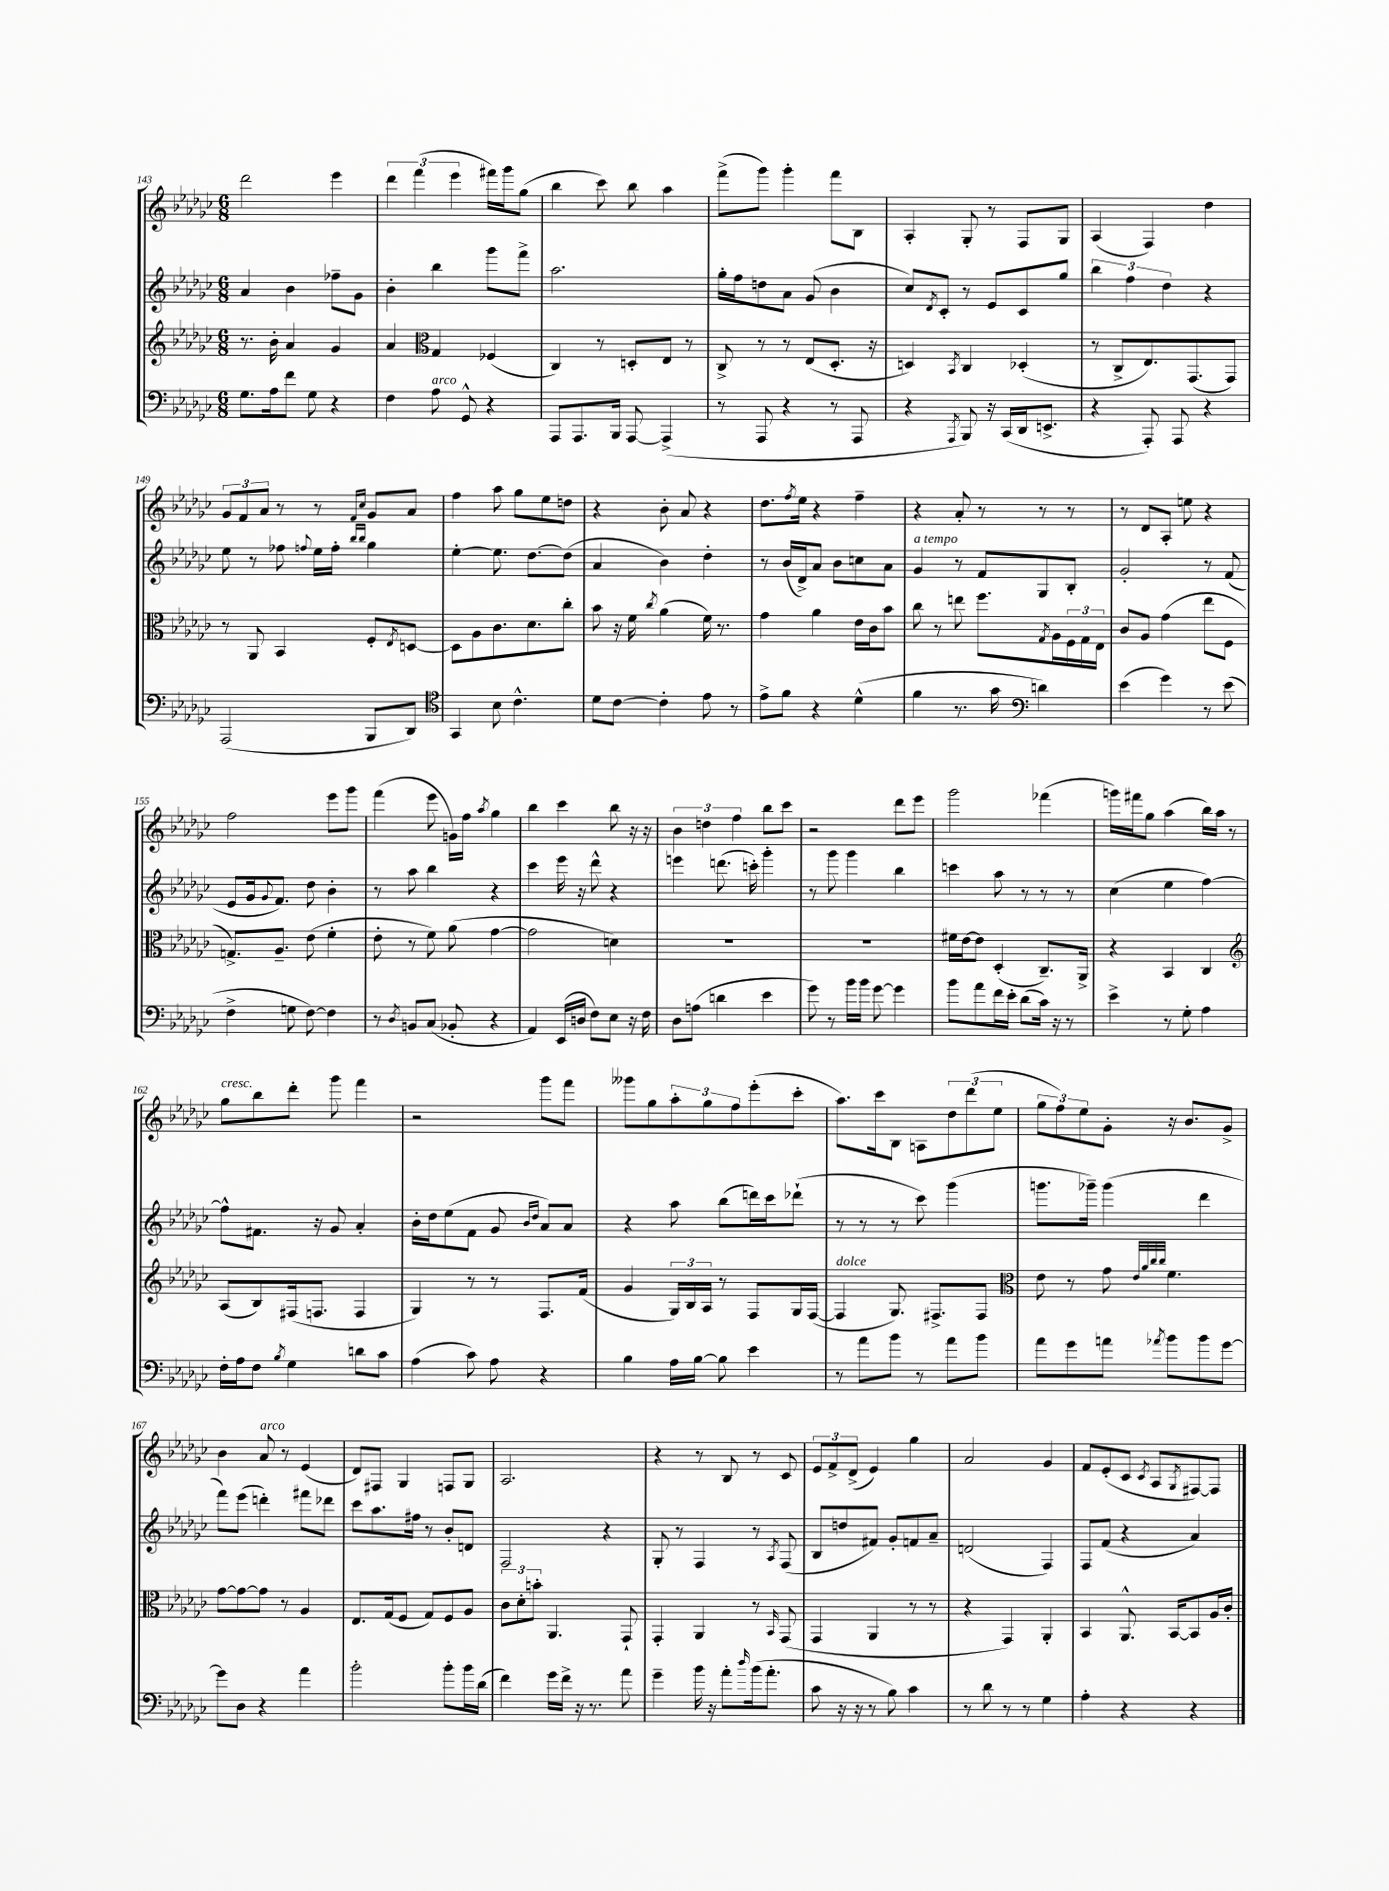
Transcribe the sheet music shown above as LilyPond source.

<<
\new StaffGroup <<
\new Staff = "s0" {
    \clef treble \key ges \major \numericTimeSignature \time 6/8
    des'''2 ees'''4 |
    \tuplet 3/2 { des'''4 f'''4( ees'''4 } fis'''16) ges'''16 ges''8( |
    bes''4 ces'''8) bes''8 aes''4 |
    f'''8->( ges'''8) ges'''4-. f'''8 bes8 |
    aes4-. ges8-. r8 f8 ges8 |
    aes4( f4) des''4 |
    \tuplet 3/2 { ges'8 f'8 aes'8 } r8 r8 \grace { f'16 ces''16 } ges'8 aes'8 |
    f''4 aes''8 ges''8 ees''8 d''8 |
    r4 bes'8-. aes'8 r4 |
    des''8. \acciaccatura { f''8 } ees''16 r4 f''4-- |
    r4 aes'8-. r8 r8 r8 |
    r8 des'8 aes8-. e''8 r4 |
    f''2 ees'''8 ges'''8 |
    f'''4( ees'''8 g'16) f''16 \acciaccatura { aes''8 } ges''4 |
    bes''4 ces'''4 bes''8 r16 r16 |
    \tuplet 3/2 { bes'4 d''4 f''4 } bes''8 ces'''8 |
    r2 des'''8 ees'''8 |
    ges'''2 fes'''4( |
    g'''16) fis'''16 ges''8 aes''4( bes''16) aes''16 r8 |
    ges''8^\markup { \italic "cresc." } bes''8 des'''8-. ges'''8 f'''4 |
    r2 ges'''8 f'''8 |
    geses'''8 ges''8 \tuplet 3/2 { aes''8-. ges''8 f''8 } ees'''8-.( ces'''8-. |
    aes''8.) ces'''16 bes8 a8 \tuplet 3/2 { des''8 des'''8( ees''8 } |
    \tuplet 3/2 { ges''8 f''8) ees''8 } ges'8-. r16 bes'8. ges'8-> |
    bes'4 aes'8^\markup { \italic "arco" } r8 ees'4( |
    des'8) fis8 ges4 f8 ges8 |
    aes2. |
    r4 r8 bes8 r8 ces'8 |
    \tuplet 3/2 { ees'8 f'8-> des'8->( } ees'4) ges''4 |
    aes'2 ges'4 |
    f'8 ees'8-.( ces'8 \acciaccatura { ces'8 } aes8 \acciaccatura { ges8 } fis8~) fis8 \bar "|." |
}
\new Staff = "s1" {
    \clef treble \key ges \major \numericTimeSignature \time 6/8
    aes'4 bes'4 fes''8-- ges'8 |
    bes'4-. bes''4 ges'''8 f'''8-> |
    aes''2. |
    ges''16-. f''16 d''8 aes'8 ges'8( bes'4 |
    ces''8) \acciaccatura { des'8 } ces'8-. r8 ees'8 ces'8 ges''8 |
    \tuplet 3/2 { bes''4 f''4 des''4 } r4 |
    ees''8 r8 fes''8 \appoggiatura { f''8 } ees''16 f''16-. \grace { bes''16 bes''16 } ges''4 |
    ees''4~-. ees''8. des''8.~ des''8( |
    aes'4 bes'4) des''4-. |
    r8 bes'16( des'16->) aes'8 bes'8 c''8 aes'8 |
    ges'4^\markup { \italic "a tempo" } r8 f'8 ges8 bes8-. |
    ges'2-. r8 f'8( |
    ees'8 ges'16 \appoggiatura { ges'8 } f'8.) des''8 bes'4-. |
    r8 aes''8 bes''4 r4 |
    ces'''4 ees'''16 r16 des'''8-^ r4 |
    e'''4 d'''8.( c'''16-.) ges'''4-. |
    r8 ges'''8 ges'''4 bes''4 |
    c'''4 aes''8 r8 r8 r8 |
    ces''4( ees''4 f''4~) |
    f''8-^ fis'8. r16 ges'8 aes'4-. |
    bes'16-. des''16 ees''8( f'8 ges'8 \grace { bes'16 des''16 } aes'8) aes'8 |
    r4 aes''8 bes''8( d'''16) ces'''16 des'''8-!( |
    r8 r8 r8 ces'''8) ges'''4( |
    g'''8. ges'''16--) ges'''4( des'''4 |
    f'''8) ees'''8( d'''4-.) fis'''8 des'''8 |
    ces'''8 aes''8. fis''16 r8 bes'8-. d'8 |
    f2 r4 |
    ges8-. r8 f4 r8 \acciaccatura { aes8 } f8( |
    bes8 d''8 fis'8) ges'8-. f'8 aes'8-- |
    d'2( f4) |
    f8 f'8( r4 aes'4) \bar "|." |
}
\new Staff = "s2" {
    \clef treble \key ges \major \numericTimeSignature \time 6/8
    r8. bes'16-. aes'4 ges'4 |
    aes'4 \clef alto ges4 fes4( |
    ces4) r8 d8-. ees8 r8 |
    ces8-> r8 r8 ees8( des8.-. r16 |
    d4) \acciaccatura { bes,8 } ces4 des4-.( |
    r8 ces8-> ees8.) ges,8.( ges,8) |
    r8 aes,8 bes,4 f8-. \acciaccatura { ees8 } d8~ |
    d8 aes8 ces'8. des'8. ces''8-. |
    bes'8 r16 f'16 \acciaccatura { ces''8 } aes'4( f'16) r8. |
    ges'4 aes'4 ees'16 ces'16 bes'8 |
    ces''8 r8 e''8 f''8. \acciaccatura { ges8 } aes16 \tuplet 3/2 { f16 ges16 ees16 } |
    ces'8 aes8 ges'4( ees''8 f8 |
    g8.->) aes8.-- ees'8( f'4-. |
    ees'8-. r8 f'8) aes'8( ges'4~ |
    ges'2 d'4) |
    R2. |
    R2. |
    fis'16 ees'16~ ees'8 des4-.( ces8.--) aes,16-> |
    r4 bes,4 ces4 |
    \clef treble aes8( bes8) fis16( f8. f4 |
    ges4) r8 r8 f8. f'16( |
    ges'4 \tuplet 3/2 { ges16) bes16 aes16 } r8 f8 ges16 f16~( |
    f4^\markup { \italic "dolce" } ges8.) fis8.-> fis8 |
    \clef alto ees'8 r8 ges'8 \grace { ees'32 aes'32 ces''32 ces''32 } f'4. |
    ges'8~ ges'8~ ges'8 r8 aes4 |
    ees8. ges16( f8 ges8) f8 aes8 |
    \tuplet 3/2 { ces'8 des'8-. b'8-. } aes,4. ges,8-! |
    ges,4-. aes,4 r8 \grace { bes,16 } ges,8( |
    ges,4 aes,4 r8 r8 |
    r4 ges,4) aes,4-. |
    bes,4 aes,8.-^ bes,16~ bes,8 aes16 ces'16-. \bar "|." |
}
\new Staff = "s3" {
    \clef bass \key ges \major \numericTimeSignature \time 6/8
    ges8. aes16 f'8 ges8 r4 |
    f4 aes8^\markup { \italic "arco" } ges,8-^ r4 |
    aes,,8 aes,,8. bes,,16 aes,,8~ aes,,4->( |
    r8 aes,,8 r4 r8 aes,,8 |
    r4 \acciaccatura { aes,,8 } bes,,8) r16 ces,16( des,16 e,8.-> |
    r4 aes,,8-.) aes,,8 r4 |
    aes,,2( bes,,8 des,8) |
    \clef tenor ges,4 bes8 ces'4.-^ |
    des'8 ces'8~ ces'4-. ees'8 r8 |
    ees'8-> f'8 r4 des'4-^( |
    f'4 r8. ges'16 \clef bass d'4) |
    ees'4( ges'4) r8 ees'8( |
    f4-> g8 f8~) f4 |
    r8 \acciaccatura { des8 } b,8 ces8( bes,8-. r4 |
    aes,4) ees,16( d16 f8) ees8 r16 f16 |
    des8 a8( d'4 ees'4 |
    ges'8) r8 bes'16 bes'16 ges'8~ ges'4 |
    bes'8 aes'8 f'16 ees'16-. des'8( ces'16) r16 r8 |
    ees'4-> r8 ges8-. aes4 |
    f16-. aes16 f8 \acciaccatura { bes8 } ges4 d'8 ces'8 |
    aes4( ces'8) aes8 r4 |
    bes4 aes16 bes16~ bes8 ees'4 |
    r8 aes'8 bes'8 r8 aes'8 bes'8 |
    aes'8 ges'8 a'8 \acciaccatura { aes'8 } bes'8 bes'8 ges'8~ |
    ges'8 des8 r4 aes'4 |
    bes'2-. bes'8-. bes'16 des'16( |
    f'4) ges'16 f'16-> r16 r8. aes'8 |
    ges'4-- bes'16 r16 aes'8-. \grace { des''16 } bes'16( aes'8.-. |
    ces'8 r16 r16 r8 bes8) ces'4 |
    r8 des'8 r8 r8 ges4 |
    aes4-. r4 r4 \bar "|." |
}
>>
>>
\layout { \context { \Score currentBarNumber = #143 } }
